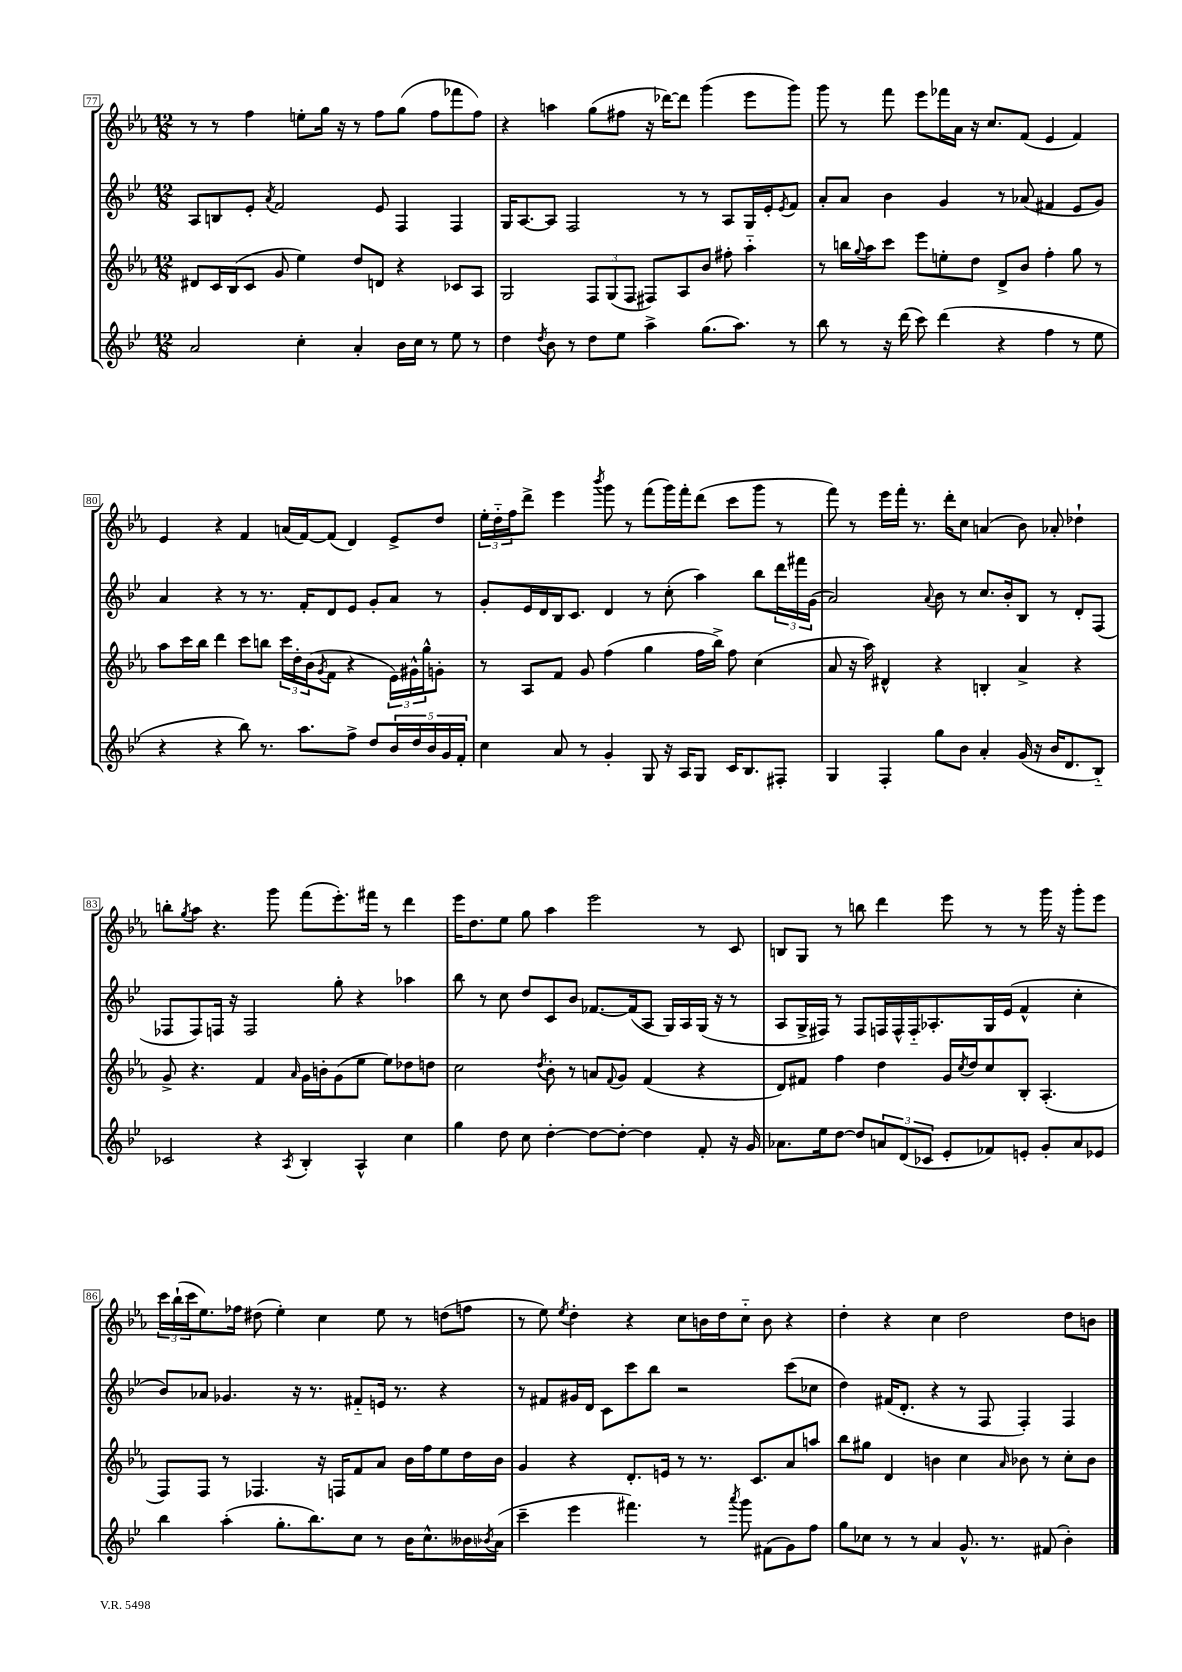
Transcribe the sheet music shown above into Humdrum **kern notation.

**kern	**kern	**kern	**kern
*staff4	*staff3	*staff2	*staff1
*clefG2	*clefG2	*clefG2	*clefG2
*k[b-e-]	*k[b-e-a-]	*k[b-e-]	*k[b-e-a-]
*M12/8	*M12/8	*M12/8	*M12/8
2a	8d#	8A	8r
.	16c	8B	8r
.	(16B-	.	.
.	8c	8e-'	4ff
.	.	8qa	.
.	8g	2f	.
4cc'	4ee-)	.	8ee'
.	.	.	16gg
.	.	.	16r
4a'	8dd	.	8r
.	8d	8e-	8ff
16b-	4r	4F	(8gg
16cc	.	.	.
8r	.	.	8ff
8ee-	8c-	4F	8fff-
8r	8A-	.	8ff)
=	=	=	=
4dd	2G	16G	4r
.	.	[8.A	.
8qdd	.	.	.
8b-	.	8A]	4aa
8r	.	2F	.
8dd	12F	.	(8gg
.	(12G	.	.
8ee-	.	.	8ff#
.	12F	.	.
4aa^	8F#)	.	16r
.	.	.	[16ddd-)
.	8A-	8r	8ddd-]
(8.gg	8b-	8r	(4ggg
.	8ff#'	8A	.
8.aa)	.	.	.
.	4aa-'~	16G	8eee-
.	.	16e-'	.
.	.	8qe-	.
8r	.	8f	8ggg)
=	=	=	=
8bb-	8r	8a'	8ggg
8r	16bb	8a	8r
.	8qqgg	.	.
.	16aa-	.	.
16r	8ccc	4b-	8fff
(16ddd	.	.	.
8ccc)	8eee-	.	8eee-
(4ddd	8ee'	4g	16fff-
.	.	.	16a-
.	8dd	.	16r
.	.	.	8.cc
4r	8d^	8r	.
.	8b-	(8a-	(8f
4ff	4ff'	4f#	4e-
8r	8gg	8e-	4f)
8ee-	8r	8g)	.
=	=	=	=
4r	8aa-	4a	4e-
.	16ccc	.	.
.	16bb-	.	.
4r	4ddd	4r	4r
8bb-)	8ccc	8r	4f
8.r	8bb	8.r	.
.	24ccc	.	(16a
.	24dd'	.	.
8.aa	.	16f'	[16f)
.	(24b-	.	.
.	8qg	.	.
.	8f	8d	(8f]
8ff^	4r	8e-	4d)
8dd	.	8g'	.
20b-	24e-)	8a	8e-^
.	24g#^^	.	.
20dd	.	.	.
.	24gg^^	.	.
20b-	.	.	.
.	8g'	8r	8dd
20g	.	.	.
20f'	.	.	.
=	=	=	=
4cc	8r	8g'	24ee-'
.	.	.	24dd'~
.	.	.	24ff
.	8A-	16e-	8ddd^
.	.	16d	.
8a	8f	16B-	4eee-
.	.	8.c	.
8r	8g	.	.
.	.	.	8qbbb-
4g'	(4ff	4d	8ggg
.	.	.	8r
8G	4gg	8r	(8fff
16r	.	(8cc'	16ggg)
16A	.	.	16fff'
8G	16ff	4aa)	(8ddd
.	16bb-^)	.	.
16c	8ff	.	8ccc
8.B-	.	.	.
.	(4cc	8bb-	8ggg
8F#'	.	24ddd	8r
.	.	24fff#	.
.	.	(24g	.
=	=	=	=
4G	8a-	2a)	8fff)
.	16r	.	8r
.	16aa-)	.	.
4F'	4d#^^	.	16eee-
.	.	.	16fff'
.	.	.	8.r
.	.	8qqa	.
8gg	4r	8b-	.
.	.	.	16ddd'
8b-	.	8r	8cc
4a'	4B'	8.cc	(4a
.	.	16b-'	.
(16g	4a-^	8B-	8b-)
16r	.	.	.
16b-	.	8r	8a-'
8.d	.	.	.
.	4r	8d'	4dd-`
8B-'~)	.	(8F	.
=	=	=	=
2c-	8g^	8F-	8bb'
.	.	.	8qgg
.	4.r	8F-)	8aa-
.	.	16F	4.r
.	.	16r	.
.	.	2F	.
4r	4f	.	.
.	.	.	8ggg
8qA	16qqa-	.	.
4B-'	16g	.	(8fff
.	16b'	.	.
.	(8g	8gg'	8.eee-')
4A^^	8ee-	4r	.
.	.	.	16fff#
.	8ee-)	.	8r
4cc	8dd-	4aa-	4ddd
.	8dd	.	.
=	=	=	=
4gg	2cc	8bb-	16eee-
.	.	.	8.dd
.	.	8r	.
8dd	.	8cc	8ee-
8cc	.	8dd	8gg
.	8qdd	.	.
[4dd'	8b-'	8c	4aa-
.	8r	8b-	.
8dd_	8a	[8.f-	2eee-
.	8qqf	.	.
8dd'_	8g	.	.
.	.	(16f-]	.
4dd]	(4f	8A	.
.	.	16G)	.
.	.	16A	.
8f'	4r	(16G	8r
.	.	16r	.
16r	.	8r	8c
16g	.	.	.
=	=	=	=
8.a-	8d)	8A	8B
.	8f#	16G^	8G
16ee-	.	16F#)	.
[8dd	4ff	8r	8r
8dd]	.	8F#	8bb
12a	4dd	16F	4ddd
.	.	16F^^	.
(12d	.	.	.
.	.	16F'~	.
12c-	.	.	.
.	.	8.A-'	.
8e-'	16g	.	8eee-
.	8qcc	.	.
.	16dd	.	.
8f-)	8cc	16G	8r
.	.	(16e-	.
8e'	8B-'	4f^^	8r
8g'	(4.A-'	.	16ggg
.	.	.	16r
8a	.	4cc'	8ggg'
8e-	.	.	8eee-
=	=	=	=
4bb-	8F)	8b-)	24ccc
.	.	.	(24bb-`
.	.	.	24ccc
.	8F	8a-	8.ee-)
(4aa'	8r	4.g-	.
.	.	.	16ff-
.	4.F-	.	(8dd#
8.gg'	.	.	4ee-')
.	.	16r	.
8.bb-)	.	8.r	.
.	16r	.	4cc
.	16F	.	.
8cc	8f	8f#'~	.
8r	8a-	16e	8ee-
.	.	8.r	.
16b-	16b-	.	8r
8.cc^^	16ff	.	.
.	8ee-	4r	(8dd
16b--	16dd	.	8ff
8qb-	.	.	.
(16a	16b-	.	.
=	=	=	=
4ccc~	4g	8r	8r
.	.	8f#	8ee-)
.	.	.	8qee-
4eee-	4r	16g#	4dd'
.	.	16d	.
.	.	8c	.
4.fff#)	8.d'	8ccc	4r
.	.	8bb-	.
.	16e	.	.
.	8r	2r	8cc
8r	8.r	.	16b
.	.	.	16dd
8qaaa	.	.	.
8ggg	.	.	8cc'~
.	8.c	.	.
(8f#	.	.	8b
8g)	8a-	(8ccc	4r
8ff	8aa	8cc-	.
=	=	=	=
8gg	8bb-	4dd)	4dd'
8cc-	8gg#	.	.
8r	4d	(16f#	4r
.	.	8.d'	.
8r	.	.	.
4a	4b	4r	4cc
8.g^^	4cc	8r	2dd
.	.	8F	.
8.r	.	.	.
.	16qqa-	.	.
.	8b-	4F')	.
(8f#	8r	.	.
4b-')	8cc'	4F	8dd
.	8b-	.	8b
==	==	==	==
*-	*-	*-	*-
